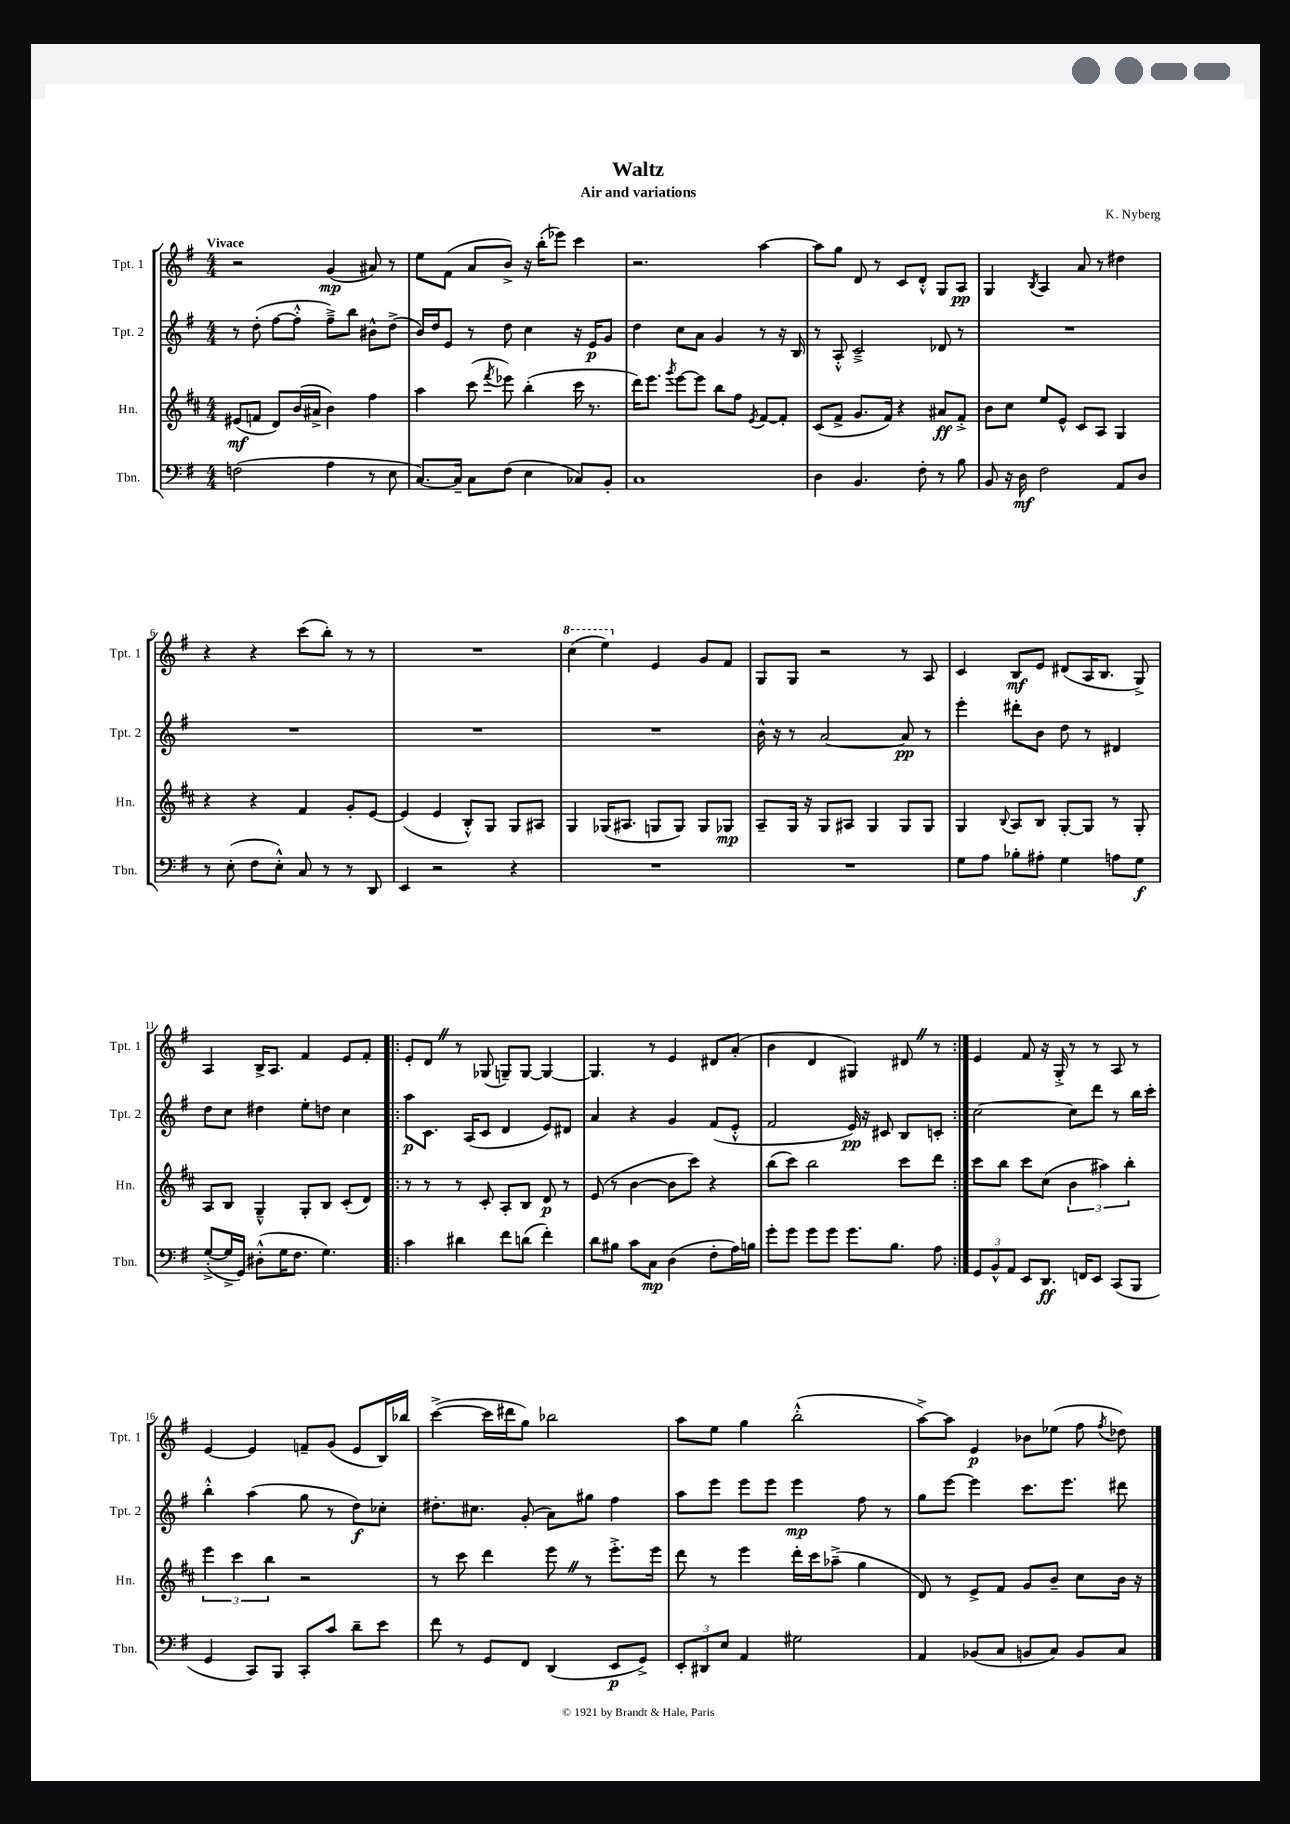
\header { title = "Waltz" composer = "K. Nyberg" subtitle = "Air and variations" }
<<
\new StaffGroup <<
\new Staff = "s0" \with { instrumentName = "Tpt. 1" shortInstrumentName = "Tpt. 1" } {
    \clef treble \key g \major \numericTimeSignature \time 4/4 \tempo "Vivace"
    \autoBeamOff r2 g'4\mp( ais'8) r8 |
    e''8[ fis'8]( a'8[ b'8]->) r16 b''16[-.( ees'''8]) c'''4 |
    r2. a''4~ |
    a''8[ g''8] d'8 r8 c'8[ d'8]-.-^ g8[ a8]\pp |
    g4 \acciaccatura { b8 } a4 a'8 r8 dis''4 |
    r4 r4 c'''8[( b''8]-.) r8 r8 |
    R1 |
    \ottava #1 c'''4( e'''4) \ottava #0 e'4 g'8[ fis'8] |
    g8[ g8] r2 r8 a8 |
    c'4 b8[\mf e'8] dis'8[( a16 b8.] g8->) |
    a4 b16[-> a8.] fis'4 e'8[ fis'8]-. |
    \repeat volta 2 { e'8[-. d'8] \once \override BreathingSign.text = \markup { \musicglyph "scripts.caesura.straight" } \breathe r8 ges8( g8[--) g8]~ g4~ |
    g4. r8 e'4 dis'8[ a'8]-.( |
    b'4 d'4 gis4) dis'8 \once \override BreathingSign.text = \markup { \musicglyph "scripts.caesura.straight" } \breathe r8 | }
    e'4 fis'8 r16 g16-.-> r8 r8 a8 r8 |
    e'4~ e'4 f'8[-- g'8]( e'8[ b16) bes''16] |
    c'''4~->( c'''16[ dis'''16 g''8]) bes''2 |
    a''8[ e''8] g''4 b''2-.-^( |
    a''8[~->) a''8] e'4\p bes'8[ ees''8]( fis''8 \acciaccatura { fis''8 } des''8) \bar "|." |
}
\new Staff = "s1" \with { instrumentName = "Tpt. 2" shortInstrumentName = "Tpt. 2" } {
    \clef treble \key g \major \numericTimeSignature \time 4/4
    \autoBeamOff r8 d''8-.( fis''8[~ fis''8]-.-^ fis''8[--->) b''8] bis'8[-^ d''8]->( |
    b'16[) d''16 e'8] r8 d''8 c''4 r16 e'16[\p g'8] |
    d''4 c''8[ a'8] g'4 r8 r16 b16 |
    r8 a8-.-^ c'2---> des'8 r8 |
    R1 |
    R1 |
    R1 |
    R1 |
    b'16-^ r16 r8 a'2~ a'8\pp r8 |
    e'''4-. dis'''8[-. b'8] d''8 r8 dis'4 |
    d''8[ c''8] dis''4 e''8[-. d''8] c''4 |
    \repeat volta 2 { a''8[\p c'8.] a16[( c'8] d'4 e'8[) dis'8] |
    a'4 r4 g'4 fis'8[( e'8]-.-^ |
    fis'2 e'16\pp) r16 cis'8 b8[ c'8]-. | }
    c''2~ c''8[ d'''8] r8 b''16[ c'''16]-. |
    b''4-.-^ a''4( g''8 r8 d''8[\f) ces''8]-. |
    dis''8.[-. cis''8.] g'8-.( a'8[) gis''8] fis''4 |
    a''8[ e'''8] e'''8[ e'''8] e'''4\mp fis''8 r8 |
    g''8[ e'''8]~ e'''4 c'''8.[ e'''8.] dis'''8 \bar "|." |
}
\new Staff = "s2" \with { instrumentName = "Hn." shortInstrumentName = "Hn." } {
    \clef treble \key d \major \numericTimeSignature \time 4/4
    \autoBeamOff eis'8[\mf( f'8] d'8[) b'16( ais'16]-> b'4) fis''4 |
    a''4 cis'''8( \acciaccatura { fis'''8 } ees'''8) b''4-.( cis'''16 r8. |
    d'''16[) e'''8.] \acciaccatura { g'''8 } e'''8[~ e'''8] b''8[ fis''8] \acciaccatura { e'8 } fis'8[~ fis'8]-. |
    cis'8[( fis'8]-> g'8.[ fis'16]) r4 ais'8[\ff fis'8]-.-> |
    b'8[ cis''8] e''8[ e'8]-^ cis'8[ a8] g4 |
    r4 r4 fis'4 g'8[-. e'8]~ |
    e'4( e'4 b8[-.-^) g8] g8[ ais8] |
    g4 ges16[( ais8.] g8[ g8]) g8[ ges8]\mp |
    a8[-- g16] r16 g8[ ais8] g4 g8[ g8] |
    g4 \appoggiatura { b8 } a8[ b8] g8[~-. g8] r8 g8-. |
    a8[ b8] g4---^ g8[-. b8] cis'8[-.( d'8]) |
    \repeat volta 2 { r8 r8 r8 cis'8-. a8[-. b8] d'8\p r8 |
    e'8( r8 b'4~ b'8[ cis'''8]) r4 |
    b''8[( cis'''8]) b''2 cis'''8[ d'''8] | }
    cis'''8[ b''8] cis'''8[ cis''8]( \tuplet 3/2 { b'4 ais''4) b''4-. } |
    \tuplet 3/2 { e'''4 cis'''4 b''4 } r2 |
    r8 cis'''8 d'''4 e'''8 \once \override BreathingSign.text = \markup { \musicglyph "scripts.caesura.straight" } \breathe r8 e'''8.[-.-> e'''16] |
    d'''8 r8 e'''4 d'''16[-. cis'''16 aes''8]--->( g''4 |
    d'8) r8 e'8[-> fis'8] g'8[ b'8]-- cis''8[ b'16] r16 \bar "|." |
}
\new Staff = "s3" \with { instrumentName = "Tbn." shortInstrumentName = "Tbn." } {
    \clef bass \key g \major \numericTimeSignature \time 4/4
    \autoBeamOff f2( a4 r8 e8 |
    c8.[~) c16]-- c8[ fis8]( e4 ces8[) b,8]-. |
    c1 |
    d4 b,4. fis8-. r8 b8 |
    b,8 r16 d16\mf fis2 a,8[ d8] |
    r8 e8-.( fis8[ e8]-.-^) c8 r8 r8 d,8 |
    e,4 r2 r4 |
    R1 |
    R1 |
    g8[ a8] bes8[-. ais8]-. g4 a8[ g8]\f |
    g8[~-.->( g16-> g,16]) dis8[-.-^( g16 fis8.] g4.) |
    \repeat volta 2 { c'4 dis'4 fis'8[ d'8]( fis'4-.) |
    d'8[ bis8] c'8[ c8]\mp d4( fis8[-. a16) b16] |
    g'8[-. g'8] g'8[ g'8] g'8.[ b8.] a8 | }
    \tuplet 3/2 { g,8[ b,8-^ a,8] } e,8[ d,8.]\ff f,16[ e,8] c,8[( b,,8] |
    g,4 c,8[) b,,8] c,8[-. c'8] d'8[-- e'8] |
    fis'8 r8 g,8[ fis,8] d,4( e,8[\p g,8]->) |
    \tuplet 3/2 { e,8[-. dis,8 e8] } a,4 gis2 |
    a,4 bes,8[( c8] b,8[ c8]) b,8[ c8] \bar "|." |
}
>>
>>
